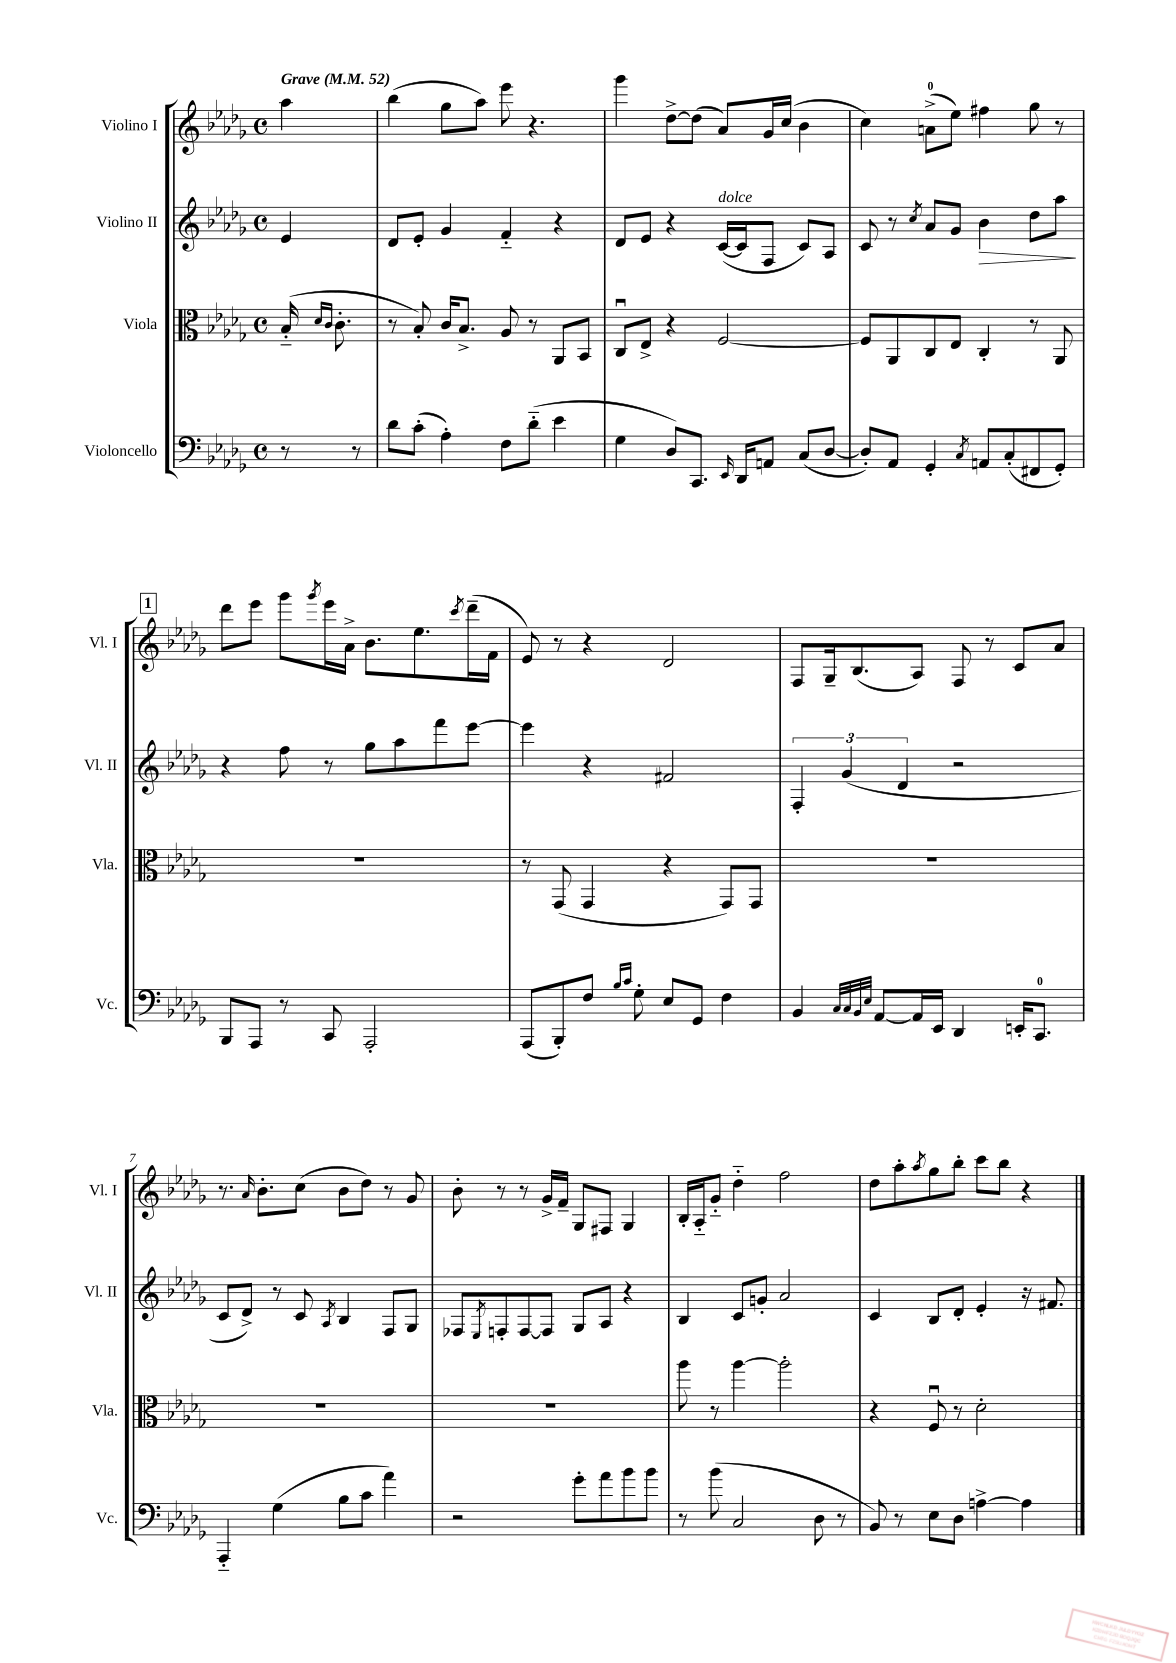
<<
\new StaffGroup <<
\new Staff = "s0" \with { instrumentName = "Violino I" shortInstrumentName = "Vl. I" } {
    \clef treble \key des \major \defaultTimeSignature \time 4/4 \partial 4 \tempo "Grave" 4 = 52
    aes''4 |
    bes''4( ges''8 aes''8) ees'''8 r4. |
    ges'''4 des''8~-> des''8( aes'8) ges'16 c''16( bes'4 |
    c''4) a'8-0->( ees''8) fis''4 ges''8 r8 |
    \mark \markup { \box "1" } des'''8 ees'''8 ges'''8 \acciaccatura { ges'''8 } ees'''16 aes'16-> bes'8. ees''8. \acciaccatura { c'''8 } des'''16--( f'16 |
    ees'8) r8 r4 des'2 |
    f8 ges16-- bes8.( aes8) f8 r8 c'8 aes'8 |
    r8. \grace { aes'16 } bes'8.-. c''8( bes'8 des''8) r8 ges'8 |
    bes'8-. r8 r8 ges'16-> f'16-- ges8 fis8 ges4 |
    bes16-. aes16-_ ges'8-_ des''4-_ f''2 |
    des''8 aes''8-. \acciaccatura { aes''8 } ges''8 bes''8-. c'''8 bes''8 r4 \bar "|." |
}
\new Staff = "s1" \with { instrumentName = "Violino II" shortInstrumentName = "Vl. II" } {
    \clef treble \key des \major \defaultTimeSignature \time 4/4 \partial 4
    ees'4 |
    des'8 ees'8-. ges'4 f'4-_ r4 |
    des'8 ees'8 r4 c'16~^\markup { \italic "dolce" }( c'16 f8 c'8) aes8 |
    c'8 r8 \acciaccatura { c''8 } aes'8 ges'8 bes'4\> des''8 aes''8\! |
    \mark \markup { \box "1" } r4 f''8 r8 ges''8 aes''8 f'''8 ees'''8~ |
    ees'''4 r4 fis'2 |
    \tuplet 3/2 { f4-. ges'4( des'4 } r2 |
    c'8 des'8->) r8 c'8 \acciaccatura { aes8 } bes4 f8 ges8 |
    fes8 \acciaccatura { ees8 } f8-. f8~ f8 ges8 aes8 r4 |
    bes4 c'8 g'8-. aes'2 |
    c'4 bes8 des'8-. ees'4-. r16 fis'8. \bar "|." |
}
\new Staff = "s2" \with { instrumentName = "Viola" shortInstrumentName = "Vla." } {
    \clef alto \key des \major \defaultTimeSignature \time 4/4 \partial 4
    bes16-_( \grace { des'16 c'16 } c'8.-. |
    r8 bes8-.) c'16 bes8.-> aes8 r8 aes,8 bes,8 |
    c8\downbow ees8-> r4 f2~ |
    f8 aes,8 c8 ees8 c4-. r8 aes,8 |
    \mark \markup { \box "1" } R1 |
    r8 ges,8( ges,4 r4 ges,8) ges,8 |
    R1 |
    R1 |
    R1 |
    aes''8 r8 aes''4~ aes''2-. |
    r4 f8\downbow r8 des'2-. \bar "|." |
}
\new Staff = "s3" \with { instrumentName = "Violoncello" shortInstrumentName = "Vc." } {
    \clef bass \key des \major \defaultTimeSignature \time 4/4 \partial 4
    r8 r8 |
    des'8 c'8-.( aes4-.) f8 des'8-_( ees'4 |
    ges4 des8) c,8. \grace { ees,16 } des,16 a,8 c8( des8~ |
    des8-.) aes,8 ges,4-. \acciaccatura { c8 } a,8 c8-.( fis,8 ges,8-.) |
    \mark \markup { \box "1" } bes,,8 aes,,8 r8 c,8 aes,,2-. |
    aes,,8( bes,,8-.) f8 \grace { bes16 c'16 } ges8-. ees8 ges,8 f4 |
    bes,4 \grace { c32 c32 bes,32 ees32 } aes,8~ aes,16 ees,16 des,4 e,16-. c,8.-0 |
    aes,,4-_ ges4( bes8 c'8 aes'4) |
    r2 ges'8-. aes'8 bes'8 bes'8 |
    r8 bes'8( c2 des8 r8 |
    bes,8) r8 ees8 des8 a4~-> a4 \bar "|." |
}
>>
>>
